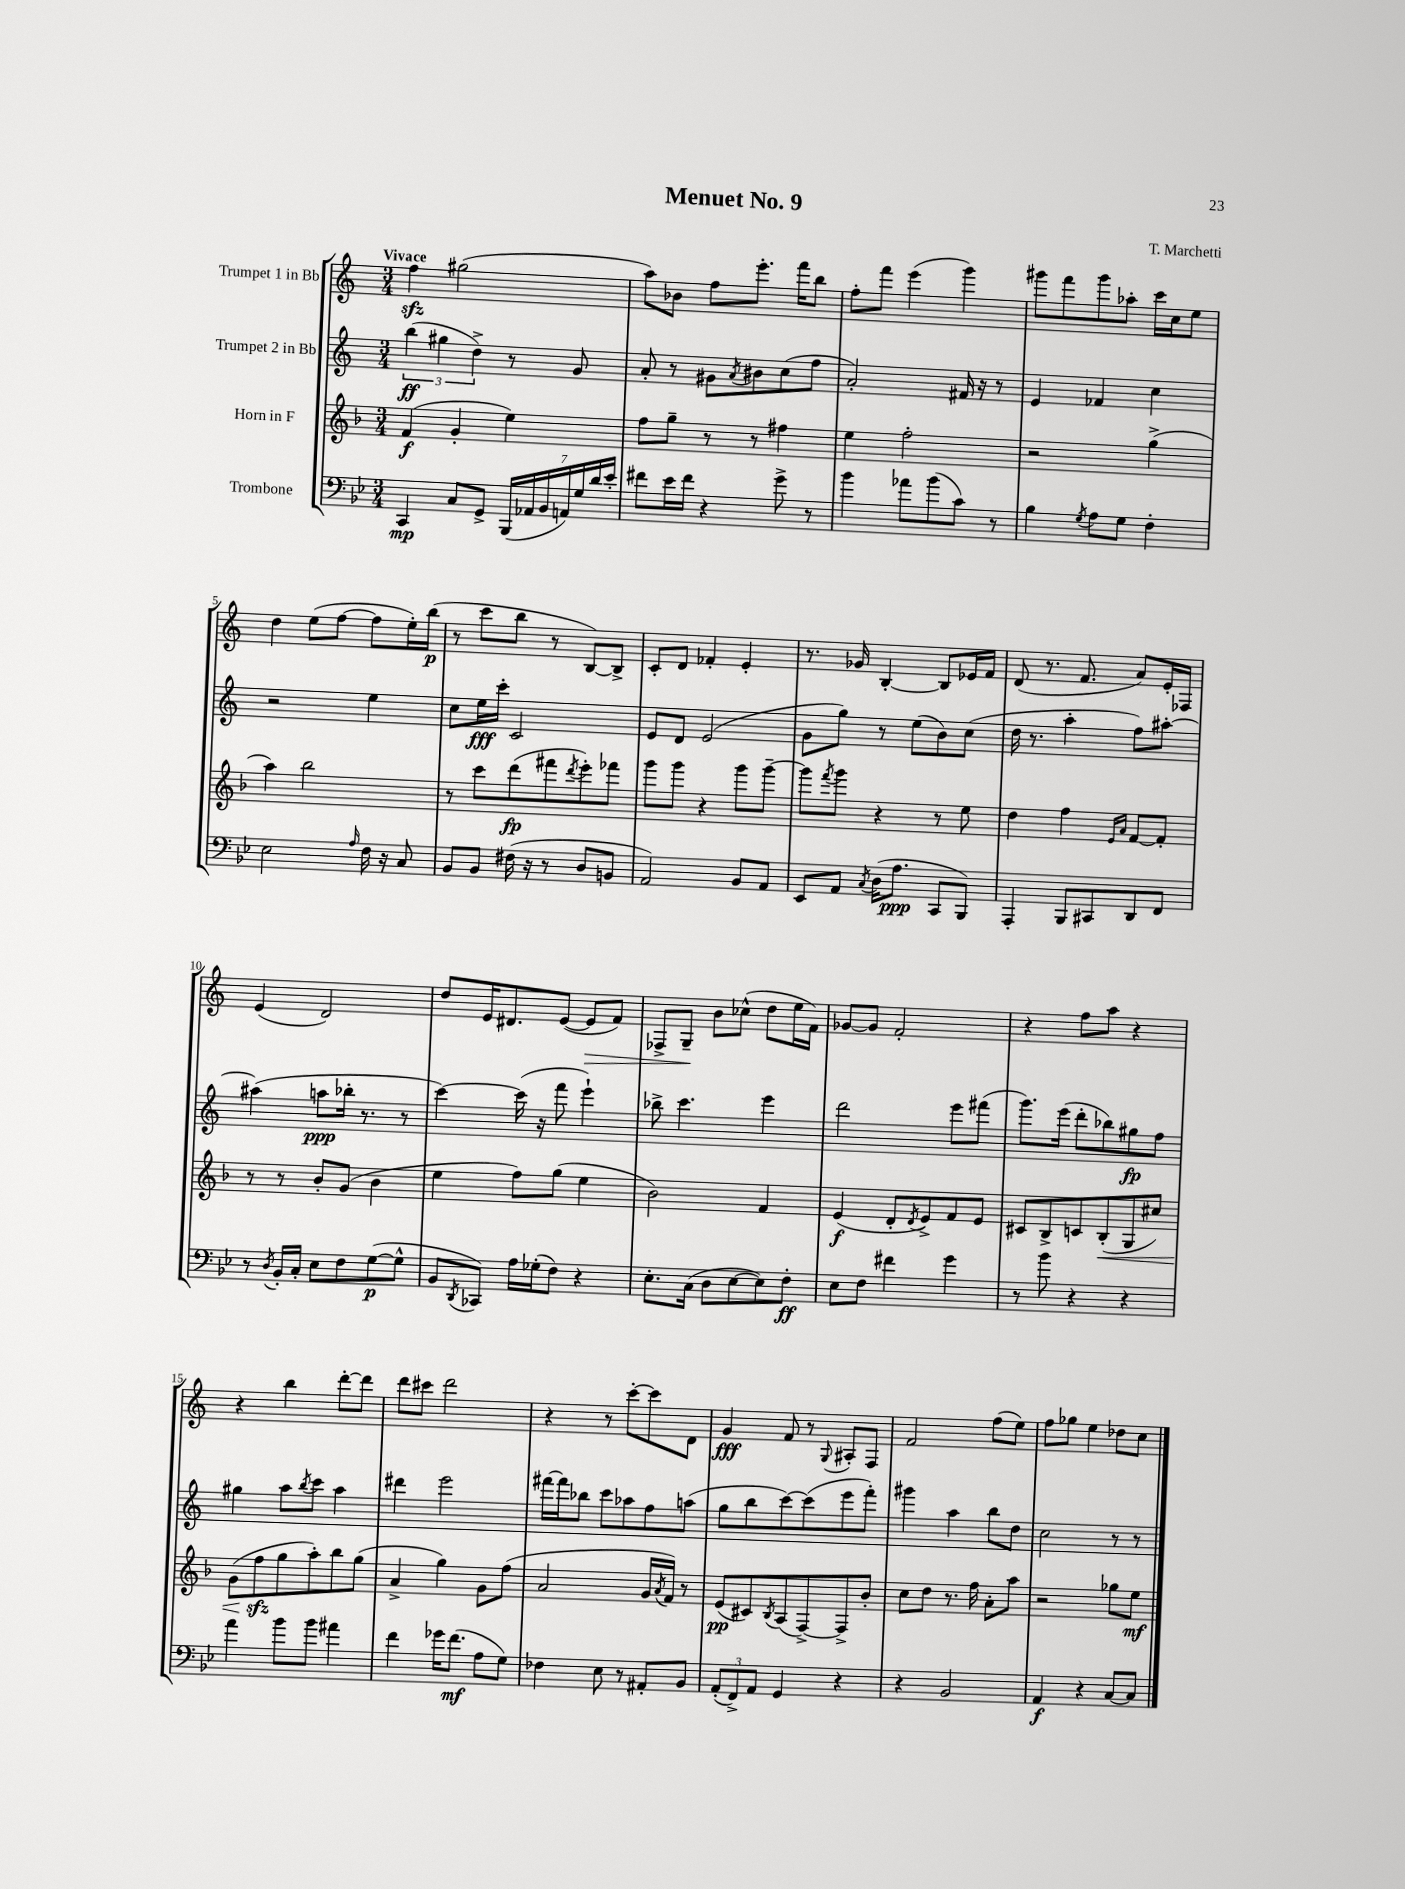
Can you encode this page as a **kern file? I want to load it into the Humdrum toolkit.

**kern	**dynam	**kern	**dynam	**kern	**dynam	**kern	**dynam
*part4	*part4	*part3	*part3	*part2	*part2	*part1	*part1
*staff4	*staff4	*staff3	*staff3	*staff2	*staff2	*staff1	*staff1
*I"Trombone	*	*I"Horn in F	*	*I"Trumpet 2 in Bb	*	*I"Trumpet 1 in Bb	*
*clefF4	*	*clefG2	*	*clefG2	*	*clefG2	*
*k[b-e-]	*	*k[b-]	*	*k[]	*	*k[]	*
*M3/4	*	*M3/4	*	*M3/4	*	*M3/4	*
=1	=1	=1	=1	=1	=1	=1	=1
!	!	!	!	!	!	!LO:TX:a:B:t=Vivace	!
4CC/	mp	(4f/	f	(6bb\	ff	4ffzz\	.
.	.	.	.	6gg#X\	.	.	.
8C/L	.	4g'/	.	.	.	(2gg#X\	.
.	.	.	.	6dd^\)	.	.	.
8GG^/J	.	.	.	.	.	.	.
(28BBB-/LL	.	4ee\)	.	8r	.	.	.
28AA-X/	.	.	.	.	.	.	.
28BB-/	.	.	.	.	.	.	.
28AAn/)	.	.	.	.	.	.	.
.	.	.	.	8g/	.	.	.
28G/	.	.	.	.	.	.	.
28d/	.	.	.	.	.	.	.
28e-'/JJ	.	.	.	.	.	.	.
=2	=2	=2	=2	=2	=2	=2	=2
8f#X\L	.	8ff\L	.	8a'/	.	8aa\L)	.
16e-\L	.	8gg~\J	.	8r	.	8b-X\J	.
16f#\JJ	.	.	.	.	.	.	.
4r	.	8r	.	8g#X\L	.	8ff\L	.
.	.	.	.	8qa/	.	.	.
.	.	8r	.	8b#X\	.	8.eee'\J	.
8g^\	.	4ff#X\	.	(8cc\	.	.	.
.	.	.	.	.	.	16fff\KL	.
8r	.	.	.	8ff\J	.	8bb\J	.
=3	=3	=3	=3	=3	=3	=3	=3
4b-\	.	4ee\	.	2a'/)	.	8ff'\L	.
.	.	.	.	.	.	8fff\J	.
8a-X\L	.	2ff'\	.	.	.	(4eee\	.
(8b-\	.	.	.	.	.	.	.
8c\J)	.	.	.	16f#X/	.	4ggg\)	.
.	.	.	.	16r	.	.	.
8r	.	.	.	8r	.	.	.
=4	=4	=4	=4	=4	=4	=4	=4
4B-\	.	2r	.	4e/	.	8ggg#X\L	.
.	.	.	.	.	.	8fff\	.
8qG/	.	.	.	.	.	.	.
8A\L	.	.	.	4f-X/	.	8ggg#\	.
8G\J	.	.	.	.	.	8aa-X'\J	.
4F'\	.	(4gg^\	.	4cc\	.	16ccc\LL	.
.	.	.	.	.	.	16cc\J	.
.	.	.	.	.	.	8ee\J	.
!!LO:LB:g=z
=5	=5	=5	=5	=5	=5	=5	=5
2E-\	.	4aa\)	.	2r	.	4dd\	.
.	.	2bb-\	.	.	.	(8ee\L	.
.	.	.	.	.	.	[8ff\J	.
16qqA/	.	.	.	.	.	.	.
16F\	.	.	.	4ee\	.	8ff\L]	.
16r	.	.	.	.	.	.	.
8C/	.	.	.	.	.	16ee'\L)	.
.	.	.	.	.	.	(16bb\JJ	p
=6	=6	=6	=6	=6	=6	=6	=6
8BB-/L	.	8r	.	8cc\L	.	8r	.
8BB-/J	.	8ccc\L	.	16ee\L	fff	8ccc\L	.
.	.	.	.	16ccc'\JJ	.	.	.
(16F#X\	.	(8ddd\	fp	2c/	.	8bb\J	.
16r	.	.	.	.	.	.	.
8r	.	8fff#X\	.	.	.	8r	.
.	.	8qddd/	.	.	.	.	.
8D/L	.	8eee'\)	.	.	.	[8B/L)	.
8BBn/J	.	8fff-X\J	.	.	.	8B^/J]	.
=7	=7	=7	=7	=7	=7	=7	=7
2AA/)	.	8ggg\L	.	8e/L	.	8c'/L	.
.	.	8ggg\J	.	8d/J	.	8d/J	.
.	.	4r	.	(2e/	.	4f-X'/	.
8BB-/L	.	8ggg\L	.	.	.	4e'/	.
8AA/J	.	[8ggg~\J	.	.	.	.	.
=8	=8	=8	=8	=8	=8	=8	=8
8EE-/L	.	8ggg\L]	.	8g\L	.	8.r	.
.	.	8qfff/	.	.	.	.	.
8AA/J	.	8ggg\J	.	8gg\J)	.	.	.
.	.	.	.	.	.	16g-X/	.
8qC/	.	.	.	.	.	.	.
(16D\KL	.	4r	.	8r	.	[4B'/	.
8.A\J	ppp	.	.	.	.	.	.
.	.	.	.	(8ee\L	.	.	.
8CC/L	.	8r	.	8b\)	.	8B/L]	.
8BBB-/J)	.	8ee\	.	(8cc\J	.	16e-X/L	.
.	.	.	.	.	.	16f/JJ	.
=9	=9	=9	=9	=9	=9	=9	=9
4AAA'/	.	4dd\	.	16dd\	.	(8d/	.
.	.	.	.	8.r	.	.	.
.	.	.	.	.	.	8.r	.
8BBB-/L	.	4ff\	.	4aa'\	.	.	.
.	.	.	.	.	.	8.f/	.
8CC#X/	.	.	.	.	.	.	.
.	.	16qqe/LL	.	.	.	.	.
.	.	16qqa/JJ	.	.	.	.	.
8DD/	.	[8f/L	.	8ff\L)	.	8a/L)	.
8FF/J	.	8f'/J]	.	[8aa#X'\J	.	16e'/L	.
.	.	.	.	.	.	16F-X/JJ	.
!!LO:LB:g=z
=10	=10	=10	=10	=10	=10	=10	=10
8r	.	8r	.	(4aa#X\]	.	(4e/	.
8qD/	.	.	.	.	.	.	.
16BB-'/LL	.	8r	.	.	.	.	.
16C'/JJ	.	.	.	.	.	.	.
8E-\L	.	8b-'/L	.	8aan\L	ppp	2d/)	.
8F\	.	(8g/J	.	16bb-X'\Jk	.	.	.
.	.	.	.	8.r	.	.	.
([8G\	p	4b-\	.	.	.	.	.
8G^^\J]	.	.	.	8r	.	.	.
=11	=11	=11	=11	=11	=11	=11	=11
8BB-/L	.	4ee\	.	[4ccc\)	.	8dd/L	.
8qDD/	.	.	.	.	.	.	.
8CC-X/J)	.	.	.	.	.	16e/K	.
.	.	.	.	.	.	8.d#X/	.
16A\LL	.	8ff\L)	.	(16ccc\]	.	.	.
(16G-X'\J	.	.	.	16r	.	.	.
8F\J)	.	(8gg\J	.	8fff\	.	([8e/J	.
!	!	!	!	!	!	!	!LO:HP:b
4r	.	4ee\	.	4eee`\)	.	8e/L]	>
.	.	.	.	.	.	8f/J)	.
=12	=12	=12	=12	=12	=12	=12	=12
8.E-'\L	.	2b-\)	.	8bb-X^\	.	8F-X^/L	.
.	.	.	.	4.ccc\	.	8G~/J	.
(16C\Jk	.	.	.	.	.	.	.
8D\L	.	.	.	.	.	8b\L	]
[8E-\	.	.	.	.	.	(8cc-X^^\J	.
8E-\])	.	4f/	.	4eee\	.	8dd\L	.
8F'\J	ff	.	.	.	.	16ee\L	.
.	.	.	.	.	.	16f\JJ)	.
=13	=13	=13	=13	=13	=13	=13	=13
8E-\L	.	(4e/	f	2ddd\	.	[8g-X/L	.
8F\J	.	.	.	.	.	8g-/J]	.
4f#X\	.	8d'/L	.	.	.	2f'/	.
.	.	8qd/	.	.	.	.	.
.	.	8e^/)	.	.	.	.	.
4g\	.	8f/	.	8eee\L	.	.	.
.	.	8e/J	.	(8fff#X\J	.	.	.
=14	=14	=14	=14	=14	=14	=14	=14
8r	.	8c#X/L	.	8.ggg\L)	.	4r	.
8b-\	.	8B-^/	.	.	.	.	.
.	.	.	.	(16eee\Jk	.	.	.
4r	.	8cn/	.	8ddd'\L	.	8ff\L	.
!	!	!	!LO:HP:b	!	!	!	!
.	.	(8B-'/	<	8bb-X\)	.	8aa\J	.
4r	.	8G/	.	8gg#X\	fp	4r	.
.	.	8cc#X/J)	.	8ff\J	.	.	.
!!LO:LB:g=z
=15	=15	=15	=15	=15	=15	=15	=15
4a\	.	(8g\L	.	4gg#X\	.	4r	.
.	.	8ffzz\	.	.	.	.	.
8b-\L	.	8gg\	[	8aa\L	.	4bb\	.
.	.	.	.	8qbb/	.	.	.
8b-\J	.	8aa'\)	.	8ccc\J	.	.	.
4a#X\	.	8bb-\	.	4aa\	.	[8ddd'\L	.
.	.	(8gg\J	.	.	.	8ddd\J]	.
=16	=16	=16	=16	=16	=16	=16	=16
4f\	.	4a^/	.	4ddd#X\	.	8ddd\L	.
.	.	.	.	.	.	8ccc#X\J	.
16g-X\KL	.	4gg\)	.	2eee\	.	2ddd\	.
(8.f\J	mf	.	.	.	.	.	.
8A\L	.	8g\L	.	.	.	.	.
8G\J)	.	(8ff\J	.	.	.	.	.
=17	=17	=17	=17	=17	=17	=17	=17
4F-X\	.	2a/	.	[16fff#X\LL	.	4r	.
.	.	.	.	16fff#\J]	.	.	.
.	.	.	.	8bb-X\J	.	.	.
8E-\	.	.	.	8ccc\L	.	8r	.
8r	.	.	.	8aa-X\	.	[8ccc'\L	.
8AA#X'/L	.	16g/LL	.	8ff\	.	8ccc\]	.
.	.	8qa/	.	.	.	.	.
.	.	16f/JJ)	.	.	.	.	.
8BB-/J	.	8r	.	(8aan\J	.	8d\J	.
=18	=18	=18	=18	=18	=18	=18	=18
(12AA'/L	.	(8e/L	pp	8gg\L	.	4g/	fff
12FF^/)	.	.	.	.	.	.	.
.	.	8c#X/)	.	8bb\	.	.	.
12AA/J	.	.	.	.	.	.	.
.	.	8qB-/	.	.	.	.	.
4GG/	.	(8A/	.	[8ccc\)	.	8f/	.
.	.	[8F^/)	.	(8ccc\]	.	8r	.
.	.	.	.	.	.	8qqG/	.
4r	.	8F^/]	.	8eee\	.	8A#X'/L	.
.	.	8b-'/J	.	8fff'\J)	.	8F/J	.
=19	=19	=19	=19	=19	=19	=19	=19
4r	.	8cc\L	.	4ggg#X\	.	2f/	.
.	.	8dd\J	.	.	.	.	.
2BB-/	.	8.r	.	4aa\	.	.	.
.	.	16ff\	.	.	.	.	.
.	.	8a'\L	.	8bb\L	.	(8ff\L	.
.	.	8aa\J	.	8dd\J	.	8ee\J)	.
=20	=20	=20	=20	=20	=20	=20	=20
4AA/	f	2r	.	2cc\	.	8ff\L	.
.	.	.	.	.	.	8gg-X\J	.
4r	.	.	.	.	.	4ee\	.
[8C/L	.	8gg-X\L	.	8r	.	8dd-X\L	.
8C/J]	.	8ee\J	mf	8r	.	8cc\J	.
==	==	==	==	==	==	==	==
*-	*-	*-	*-	*-	*-	*-	*-
